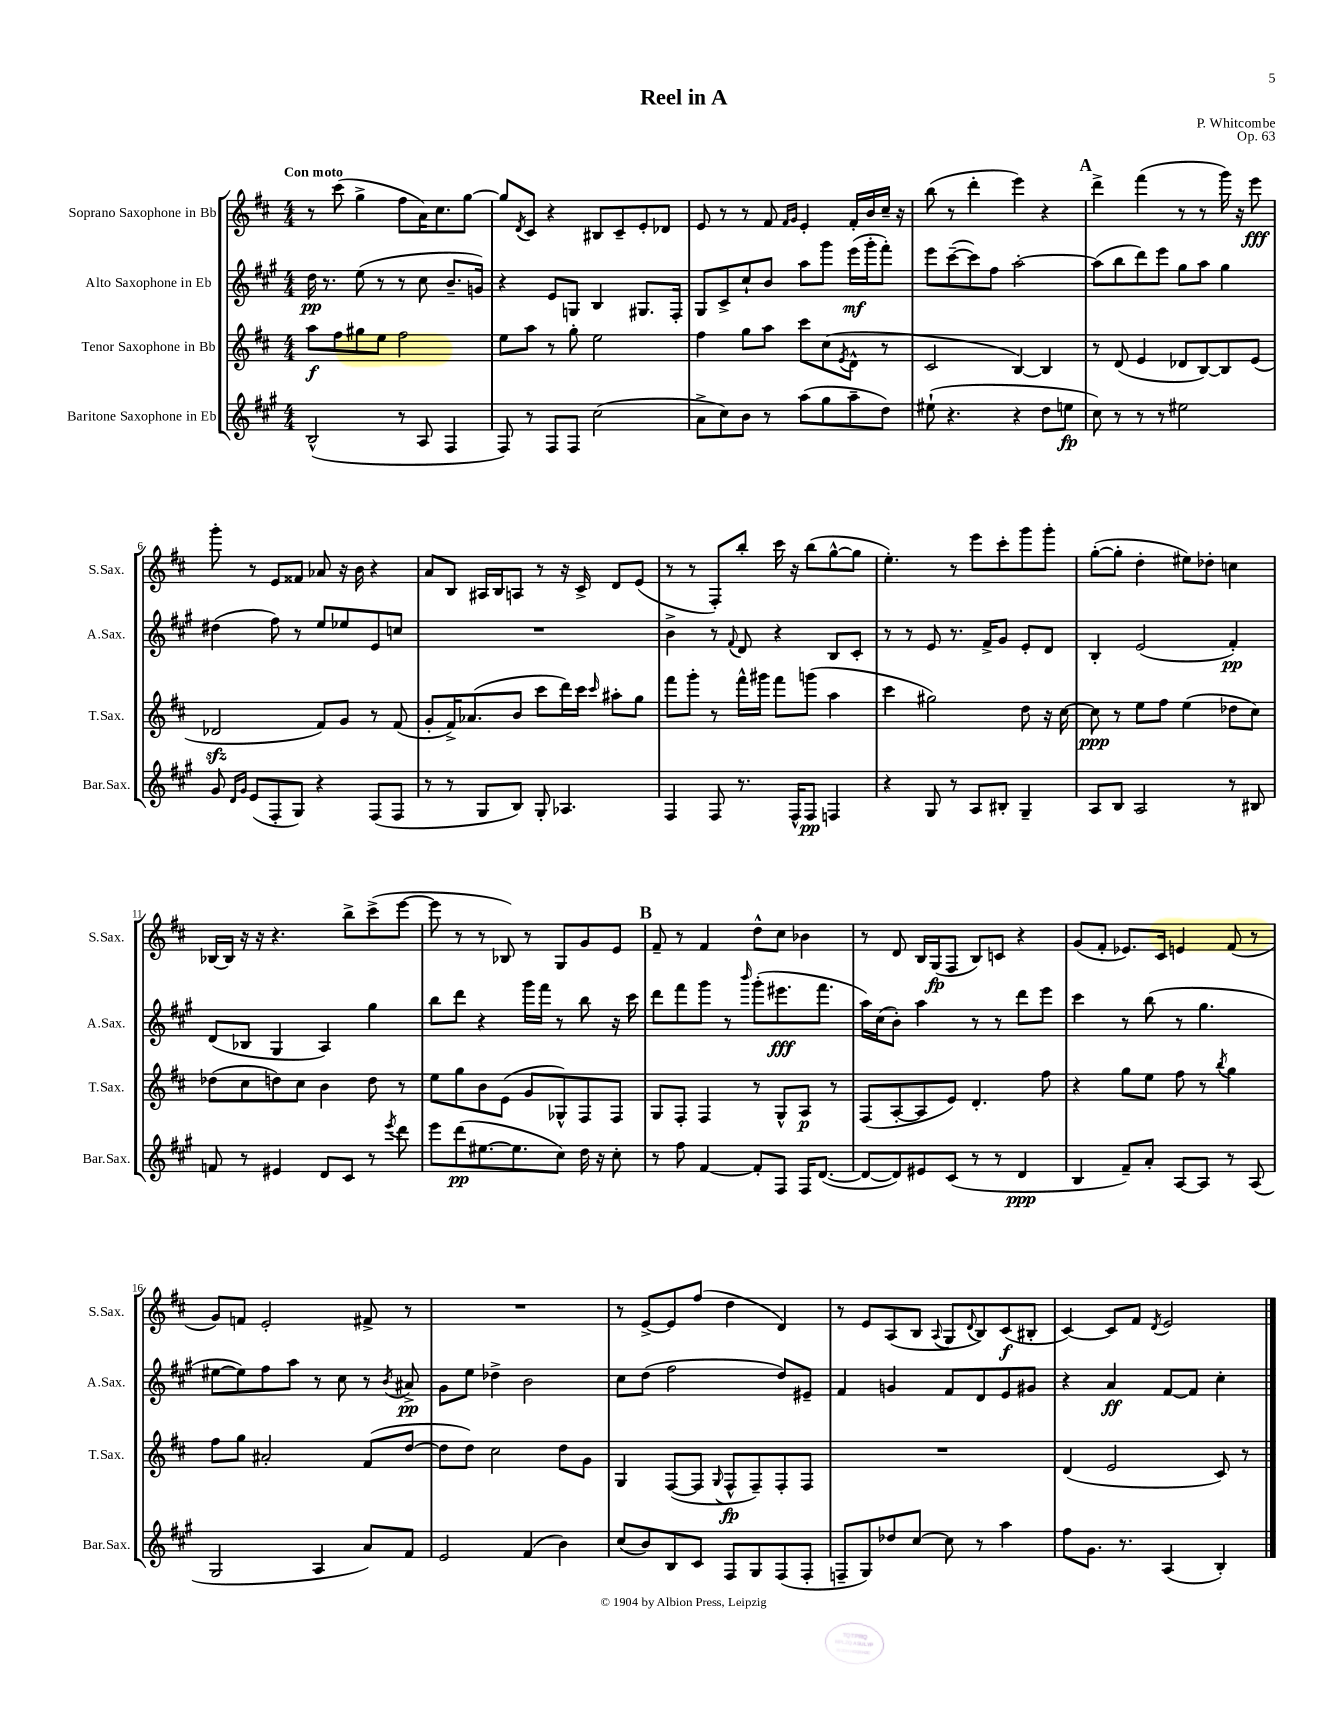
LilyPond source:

\header { title = "Reel in A" composer = "P. Whitcombe" opus = "Op. 63" }
<<
\new StaffGroup <<
\new Staff = "s0" \with { instrumentName = "Soprano Saxophone in Bb" shortInstrumentName = "S.Sax." } {
    \clef treble \key d \major \numericTimeSignature \time 4/4 \tempo "Con moto"
    r8 cis'''8( g''4-> fis''8 a'16) cis''8. g''8~ |
    g''8 \acciaccatura { d'8 } cis'8 r4 bis8 cis'8-- e'8-. des'8 |
    e'8 r8 r8 fis'8 \grace { fis'16 g'16 } e'4-. fis'16-. b'16 cis''16-- r16 |
    b''8( r8 d'''4-. e'''4) r4 |
    \mark \markup { \bold "A" } d'''4-> fis'''4( r8 r8 g'''16) r16 e'''8\fff |
    g'''8-. r8 e'8 fisis'8 aes'8 r16 b'16 r4 |
    a'8 b8 ais16 b16 a8 r8 r16 cis'16-> d'8 e'8( |
    r8 r8 fis8-.) b''8-. cis'''16 r16 b''8( g''8~-^ g''8 |
    e''4.-.) r8 e'''8 cis'''8-. g'''8 g'''8-. |
    g''8~-.( g''8-. d''4-. eis''8) des''8-. c''4 |
    bes16~ bes16 r16 r16 r4. b''8-> cis'''8->( e'''8~ |
    e'''8 r8 r8 bes8) r8 g8 g'8 e'8 |
    \mark \markup { \bold "B" } fis'8-- r8 fis'4 d''8-^ cis''8 bes'4 |
    r8 d'8 b16 g16\fp( fis8 b8) c'8 r4 |
    g'8( fis'8-. ees'8.) cis'16 e'4 fis'8( r8 |
    g'8) f'8 e'2-. fis'8-> r8 |
    R1 |
    r8 e'8~-> e'8 fis''8( d''4 d'4) |
    r8 e'8 a8( b8 \appoggiatura { a8 } g8 \appoggiatura { d'8 } b8) cis'8\f( bis8-. |
    cis'4~) cis'8 fis'8 \acciaccatura { d'8 } e'2 \bar "|." |
}
\new Staff = "s1" \with { instrumentName = "Alto Saxophone in Eb" shortInstrumentName = "A.Sax." } {
    \clef treble \key a \major \numericTimeSignature \time 4/4
    d''16\pp r8. e''8( r8 r8 cis''8 b'8.-- g'16) |
    r4 e'8 g8 b4 gis8. fis16-. |
    gis8 cis'8-> cis''8-! b'8 a''8 gis'''8 e'''16\mf( gis'''16-. fis'''8-.) |
    e'''8 cis'''8~--( cis'''8) fis''8 a''2~-. |
    \mark \markup { \bold "A" } a''8( b''8 d'''8) e'''8 gis''8 a''8 gis''4 |
    dis''4( fis''8) r8 e''8 ees''8 e'8 c''8 |
    R1 |
    b'4-> r8 \appoggiatura { fis'8 } d'8 r4 b8 cis'8-. |
    r8 r8 e'8 r8. fis'16-> gis'8 e'8-. d'8 |
    b4-. e'2( fis'4-.\pp) |
    d'8( bes8 gis4 a4) gis''4 |
    b''8 d'''8 r4 gis'''16 fis'''16 r8 b''8 r16 cis'''16 |
    \mark \markup { \bold "B" } d'''8 fis'''8 gis'''8 r8 \grace { b'''16 } gis'''8-.( eis'''8.\fff fis'''8. |
    a''16) cis''16( b'8-.) a''4 r8 r8 d'''8 e'''8 |
    cis'''4 r8 b''8( r8 gis''4. |
    eis''8~ eis''8) fis''8 a''8 r8 cis''8 r8 \acciaccatura { b'8 } ais'8->\pp |
    gis'8 e''8 des''4-> b'2 |
    cis''8 d''8( fis''2 d''8) eis'8-- |
    fis'4 g'4 fis'8 d'8 e'8 gis'8 |
    r4 a'4\ff fis'8~ fis'8 cis''4-. \bar "|." |
}
\new Staff = "s2" \with { instrumentName = "Tenor Saxophone in Bb" shortInstrumentName = "T.Sax." } {
    \clef treble \key d \major \numericTimeSignature \time 4/4
    a''8\f fis''8 gis''8 e''8 fis''2 |
    e''8 a''8 r8 g''8-. e''2 |
    fis''4 g''8 a''8 cis'''8 cis''8( \acciaccatura { e'8 } d'8-^ r8 |
    cis'2 b4~) b4 |
    \mark \markup { \bold "A" } r8 d'8( e'4 des'8 b8~) b8 e'8( |
    des'2\sfz fis'8) g'8 r8 fis'8( |
    g'8-. fis'16->) aes'8.( b'8 cis'''8 d'''16) cis'''16 \grace { cis'''16 } ais''8-. g''8 |
    fis'''8 g'''8-. r8 fis'''16-^ gis'''16 fis'''8 g'''8( a''4 |
    cis'''4 gis''2) d''8 r16 cis''16~ |
    cis''8\ppp r8 e''8 fis''8 e''4( des''8 cis''8) |
    des''8( cis''8 d''8) cis''8 b'4 d''8 r8 |
    e''8 g''8 b'8 e'8( g'8 ges8-^) fis8 fis8 |
    \mark \markup { \bold "B" } g8 fis8-. fis4 r8 g8-^ a8\p r8 |
    fis8( a8~-. a8 e'8) d'4.-. fis''8 |
    r4 g''8 e''8 fis''8 r8 \acciaccatura { b''8 } g''4 |
    fis''8 g''8 ais'2-. fis'8( d''8~ |
    d''8 d''8) cis''2 d''8 g'8 |
    g4 fis8~( fis8 \appoggiatura { g8 } fis8-^\fp fis8--) fis8-. fis8 |
    R1 |
    d'4( e'2 cis'8) r8 \bar "|." |
}
\new Staff = "s3" \with { instrumentName = "Baritone Saxophone in Eb" shortInstrumentName = "Bar.Sax." } {
    \clef treble \key a \major \numericTimeSignature \time 4/4
    b2-^( r8 a8 fis4 |
    fis8) r8 fis8 fis8 cis''2( |
    a'8-> cis''8) b'8 r8 a''8( gis''8 a''8-- d''8) |
    eis''8-!( r4. r4 d''8 e''8\fp |
    \mark \markup { \bold "A" } cis''8) r8 r8 r8 eis''2 |
    gis'8 \grace { d'16 gis'16 } e'8( fis8-. gis8) r4 fis8( fis8 |
    r8 r8 gis8 b8) gis8-. aes4. |
    fis4 fis8 r8. fis16-^ fis8\pp f4 |
    r4 gis8 r8 a8 bis8-. gis4-- |
    a8 b8 a2 r8 bis8 |
    f'8 r8 eis'4 d'8 cis'8 r8 \acciaccatura { e'''8 } d'''8 |
    e'''8 d'''8\pp( eis''8.~ eis''8. cis''8) d''16 r16 cis''8-. |
    \mark \markup { \bold "B" } r8 fis''8 fis'4~ fis'8-. fis8 fis16 d'8.~( |
    d'8~ d'8) eis'8 cis'8( r8 r8 d'4\ppp |
    b4 fis'8--) a'8-. a8~ a8 r8 a8( |
    gis2 a4 a'8) fis'8 |
    e'2 fis'4( b'4) |
    cis''8( b'8) b8 cis'8 fis8 gis8 fis8( fis8-. |
    f8-- gis8) des''8 cis''8~ cis''8 r8 a''4 |
    fis''8 gis'8. r8. a4( b4-.) \bar "|." |
}
>>
>>
